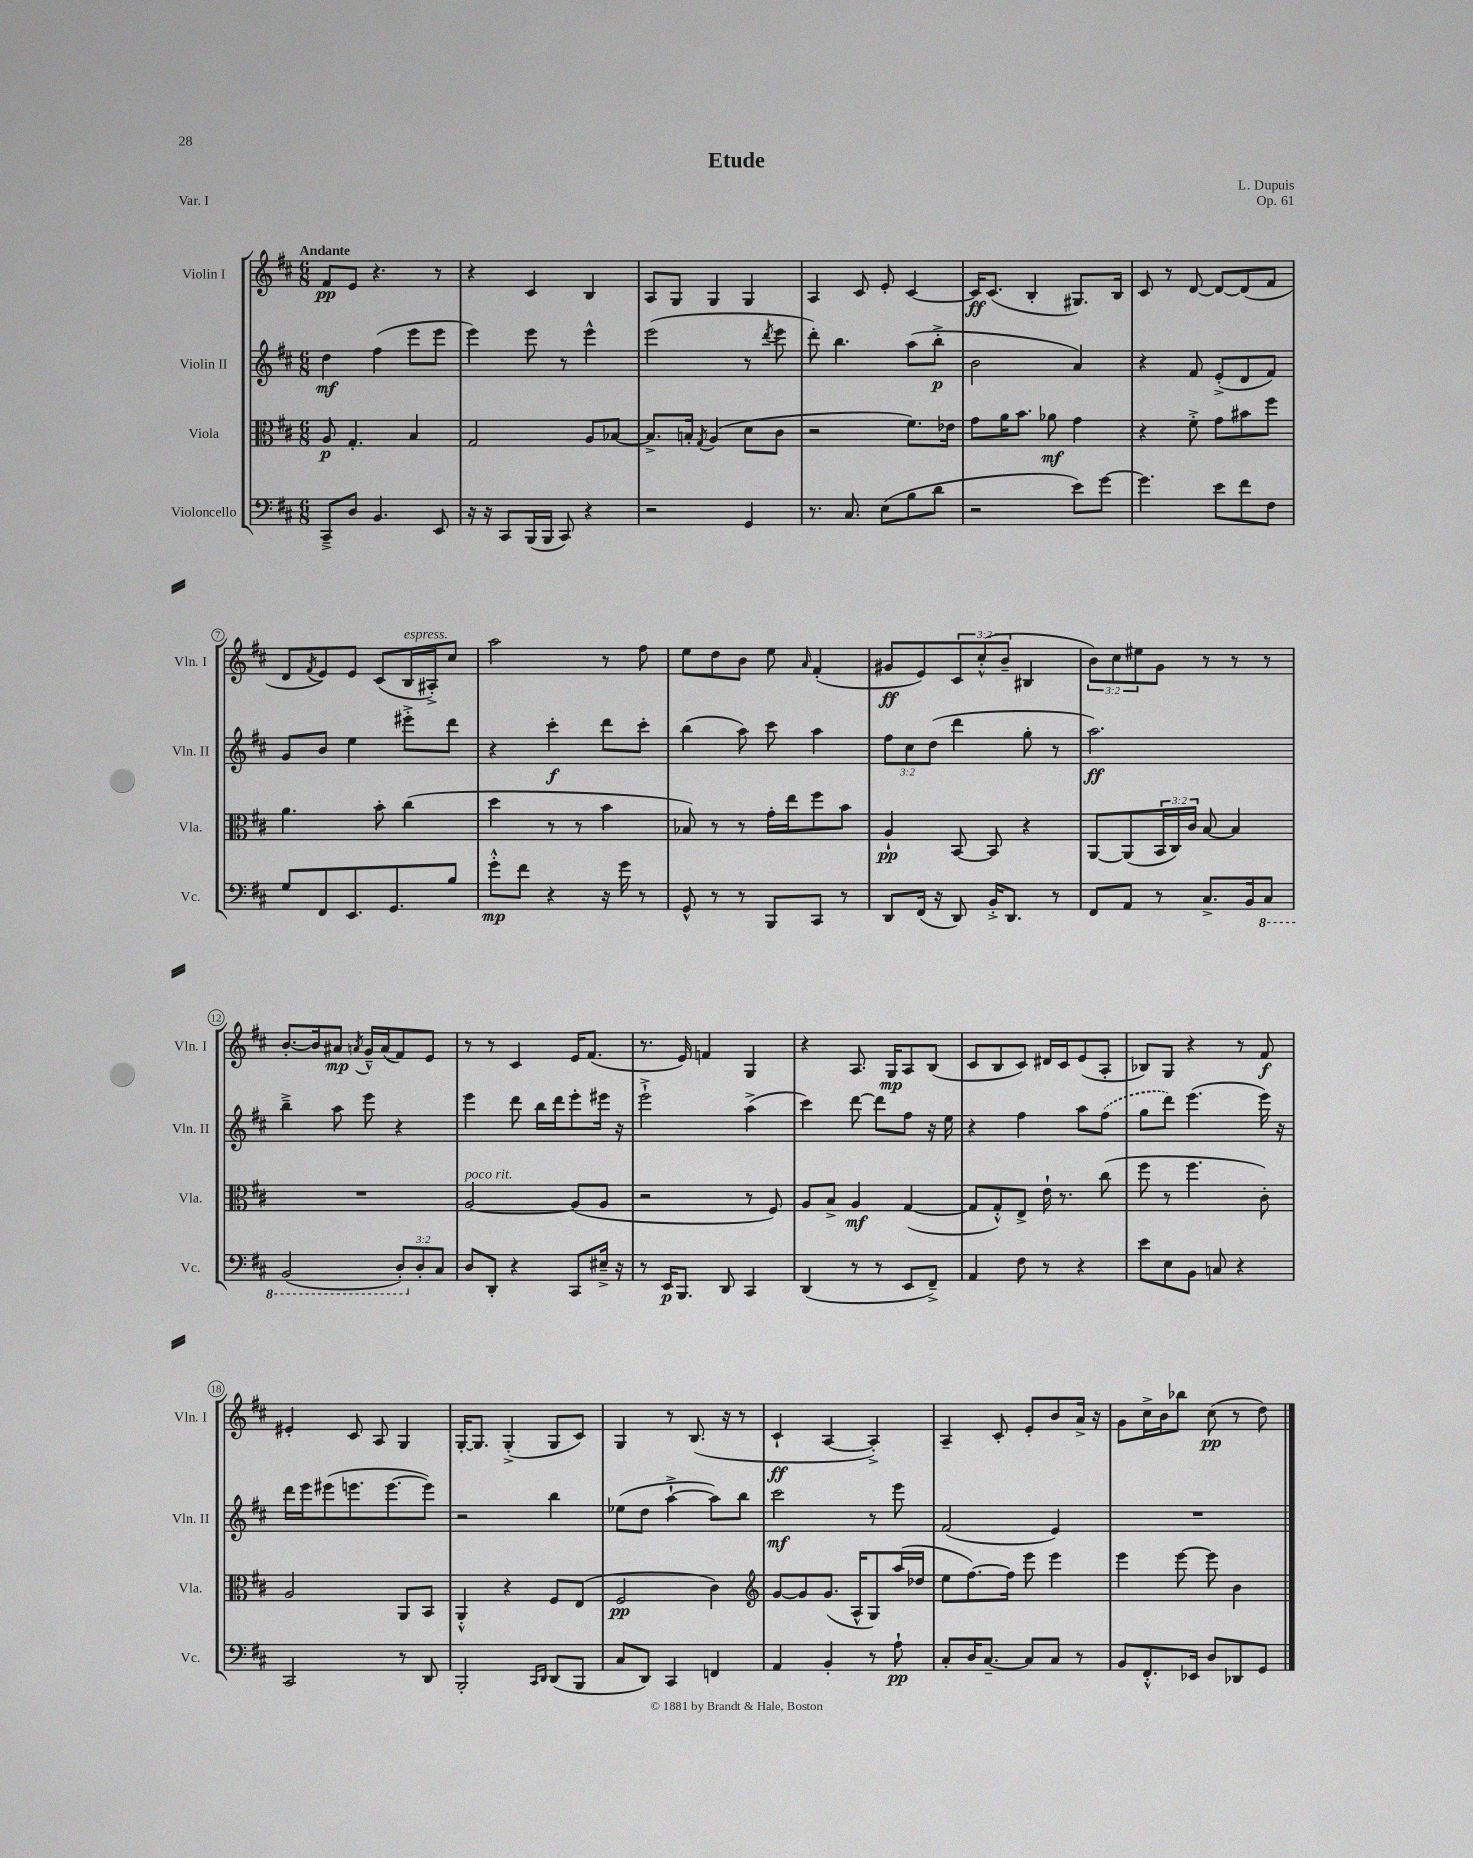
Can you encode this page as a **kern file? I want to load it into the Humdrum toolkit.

**kern	**kern	**kern	**kern
*staff4	*staff3	*staff2	*staff1
*clefF4	*clefC3	*clefG2	*clefG2
*k[f#c#]	*k[f#c#]	*k[f#c#]	*k[f#c#]
*M6/8	*M6/8	*M6/8	*M6/8
8CC#~^	8A	4dd	8f#
8D	4.G'	.	8e
4.BB	.	(4ff#	4.r
.	4B	8eee	.
8EE	.	8eee	8r
=	=	=	=
16r	2G	4eee)	4r
16r	.	.	.
8CC#	.	.	.
(16BBB	.	8eee	4c#
16BBB	.	.	.
8CC#)	.	8r	.
4r	8A	4eee^^	4B
.	[8B-	.	.
=	=	=	=
2r	8.B-^]	(2eee	8A
.	.	.	8G
.	16B'	.	.
.	8qG	.	.
.	(4A	.	4G
4GG	8d	8r	4G
.	.	8qddd	.
.	8c#	8eee	.
=	=	=	=
8.r	2r	8ddd')	4A
.	.	4.bb	.
8.C#	.	.	.
.	.	.	8c#
(8E	.	.	8e'
8B	8.f#)	(8aa	[4c#
8d	.	8bb'^	.
.	16e-	.	.
=	=	=	=
2r	8g	2b	16c#]
.	.	.	(8.c#
.	16a	.	.
.	8.b	.	.
.	.	.	4B'
.	8a-	.	.
8e)	4g	4a)	8.G#)
[8g	.	.	.
.	.	.	16B
=	=	=	=
4.g]	4r	4r	8c#
.	.	.	8r
.	8f#'^	8f#	[8d
8e	8g	(8e'^	8d_
8f#	8b#	8d	(8d]
8F#	8ff#	8f#)	8f#
=	=	=	=
8G	4.a	8g	8d
.	.	.	8qf#
8FF#	.	8b	8e)
8.EE	.	4ee	8e
.	8b'	.	(8c#
8.GG	.	.	.
.	(4cc#	8eee#'^	16B
.	.	.	16A#'^)
8B	.	8ddd	8cc#
=	=	=	=
8g'^^	4dd	4r	2aa
8f#	.	.	.
4r	8r	4ccc#'	.
.	8r	.	.
16r	4b	8ddd	8r
16g	.	.	.
8r	.	8ccc#'	8ff#
=	=	=	=
8GG^^	8B-)	(4bb	8ee
8r	8r	.	8dd
8r	8r	8aa)	8b
8BBB	16g'	8ccc#	8ee
.	16ee	.	.
.	.	.	16qqa
8CC#	8ff#	4aa	(4f#'
8r	8b	.	.
=	=	=	=
8DD	4A`	12ff#	8g#
.	.	12cc#	.
(16FF#	.	.	8e)
.	.	(12dd	.
16r	.	.	.
8DD)	[8BB	4ddd	12c#
.	.	.	(12cc#'^^
16BB'^	8BB]	.	.
.	.	.	12b~
8.DD	.	.	.
.	4r	8gg'	4B#
8r	.	8r	.
=	=	=	=
8FF#	[8AA	2.aa)	12b)
.	.	.	12cc#
8AA	(8AA]	.	.
.	.	.	12ee#
8r	24BB	.	8g
.	24C#)	.	.
.	24c#	.	.
8.C#^	[8B	.	8r
.	4B]	.	8r
16BB	.	.	.
8CC#	.	.	8r
=	=	=	=
(2BBB	2.r	4bb~^	[8.b'
.	.	.	16b]
.	.	8aa	8a#
.	.	.	8qa
.	.	8eee	16g~^^
.	.	.	(16a
12DD')	.	4r	8f#)
12D'	.	.	.
.	.	.	8e
12C#	.	.	.
=	=	=	=
8D	[2A	4eee	8r
8DD'	.	.	8r
4r	.	8ddd	4c#
.	.	16bb	.
.	.	16ddd	.
8CC#	(8A]	8eee'	16e
.	.	.	(8.f#
16E#~^	8A	16eee#	.
16r	.	16r	.
=	=	=	=
8r	2r	2eee`^	8.r
16EE	.	.	.
8.BBB	.	.	16e)
.	.	.	4f
8DD	.	.	.
4CC#	8r	(4aa^	4G
.	8F#)	.	.
=	=	=	=
(4DD	8A	4ccc#)	4r
.	8B^	.	.
8r	4A	[8ddd	8.A
8r	.	8ddd]	.
.	.	.	16G
8EE	([4G	8ff#	8A
8FF#~^)	.	16r	(8B
.	.	16ee	.
=	=	=	=
4AA	8G]	4r	8c#
.	8G'^^)	.	8B
8F#	8E^	4ff#	8c#)
8r	16e`	.	16d#
.	8.r	.	16c#
4r	.	8aa	(8e
.	(8cc#	(8ff#	8A'
=	=	=	=
8e	8ff#	8gg	8B-)
8E	8r	8ddd)	8G
8BB	4.ff#	(4.eee	4r
8C	.	.	.
4r	.	.	8r
.	8c#')	16eee)	8f#
.	.	16r	.
=	=	=	=
2CC#	2A	16ddd	4e#'
.	.	16eee	.
.	.	(8eee#	.
.	.	8.eee	8c#
.	.	.	8A
.	.	[8.eee	.
8r	8AA	.	4G
8DD	8BB	8eee])	.
=	=	=	=
2BBB'	4AA'^^	2r	[16G'
.	.	.	8.G]
.	4r	.	(4G'^
16qqCC#	.	.	.
16qqDD	.	.	.
(8DD	8F#	4bb	8G
8BBB	(8E	.	8c#)
=	=	=	=
8C#	2F#	(8ee-	4G
8DD)	.	8dd	.
4CC#	.	[4aa`^	8r
.	.	.	(8.B
4FF	4c#)	8aa])	.
.	.	.	16r
.	.	8bb	8r
=	=	=	=
*	*clefG2	*	*
4AA	[8g	2ccc#	4c#`
.	8g]	.	.
4BB'	(8.g	.	[4A
.	16A^^	.	.
8r	8G)	8r	4A'^])
8A`	(16aa	8eee	.
.	16dd-	.	.
=	=	=	=
8C#'	8ee	(2f#	4A~
16D	[8.ff#)	.	.
[8.C#~	.	.	.
.	.	.	8c#'
.	16ff#]	.	.
8C#]	8eee	.	8e'
8C#	4eee	4e)	8b
8r	.	.	16a^
.	.	.	16r
=	=	=	=
8BB	4eee	2.r	8g
8.FF#'^^	.	.	16cc#^
.	.	.	16b
.	[8eee	.	8bb-
16EE-	.	.	.
8D	8eee]	.	(8cc#
8DD-	4b	.	8r
8GG	.	.	8dd)
==	==	==	==
*-	*-	*-	*-
